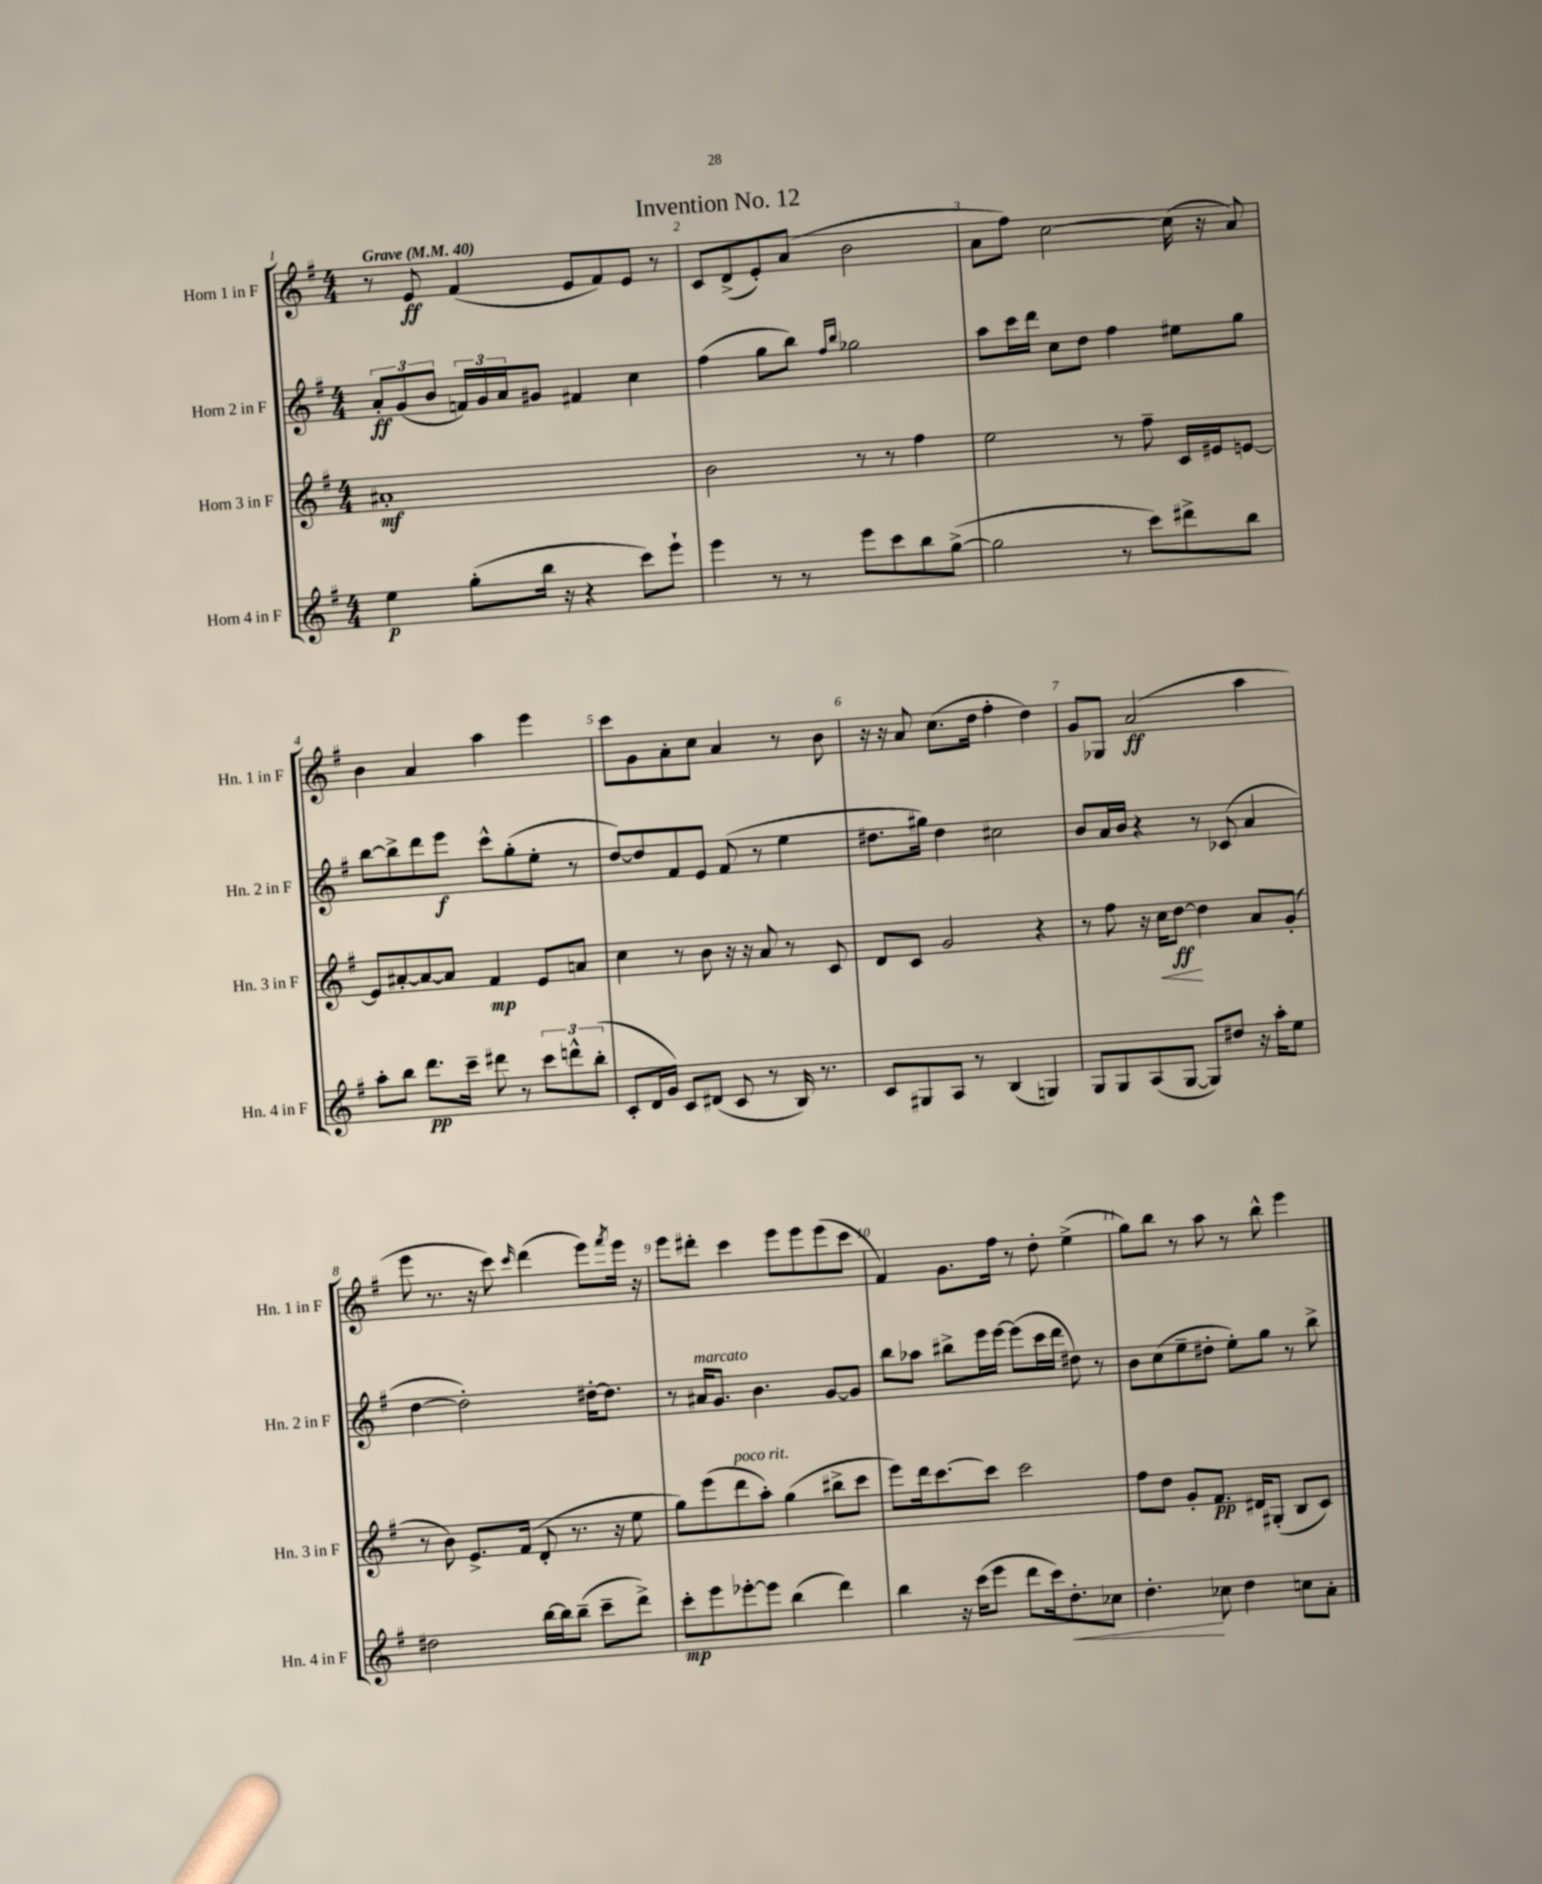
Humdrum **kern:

**kern	**dynam	**kern	**dynam	**kern	**dynam	**kern	**dynam
*part4	*part4	*part3	*part3	*part2	*part2	*part1	*part1
*staff4	*staff4	*staff3	*staff3	*staff2	*staff2	*staff1	*staff1
*I"Horn 4 in F	*	*I"Horn 3 in F	*	*I"Horn 2 in F	*	*I"Horn 1 in F	*
*I'Hn. 4 in F	*	*I'Hn. 3 in F	*	*I'Hn. 2 in F	*	*I'Hn. 1 in F	*
*clefG2	*	*clefG2	*	*clefG2	*	*clefG2	*
*k[f#]	*	*k[f#]	*	*k[f#]	*	*k[f#]	*
*M4/4	*	*M4/4	*	*M4/4	*	*M4/4	*
*MM40	*	*MM40	*	*MM40	*	*MM40	*
=1	=1	=1	=1	=1	=1	=1	=1
!	!	!	!	!	!	!LO:TX:a:B:t=Grave	!
4ee\	p	1a#X'	mf	12a'/L	ff	8r	.
.	.	.	.	(12g/	.	.	.
.	.	.	.	.	.	8e/	ff
.	.	.	.	12b/J	.	.	.
(8gg'\L	.	.	.	24fn/LL)	.	(4f#/	.
.	.	.	.	24g/	.	.	.
.	.	.	.	24a/J	.	.	.
16bb\Jk	.	.	.	8g#X/J	.	.	.
16r	.	.	.	.	.	.	.
4r	.	.	.	4f#X/	.	8e/L	.
.	.	.	.	.	.	8f#/)	.
8ccc\L)	.	.	.	4cc\	.	8e/J	.
8eee`\J	.	.	.	.	.	8r	.
=2	=2	=2	=2	=2	=2	=2	=2
4eee\	.	2b\	.	(4ff#\	.	8c/L	.
.	.	.	.	.	.	(8d^/	.
8r	.	.	.	8gg\L	.	8e'/)	.
8r	.	.	.	8bb\J)	.	(8a/J	.
.	.	.	.	16qqff#/LL	.	.	.
.	.	.	.	16qqbb/JJ	.	.	.
8eee\L	.	8r	.	2gg-X\	.	2b\	.
8ccc\	.	8r	.	.	.	.	.
8bb\	.	4ff#\	.	.	.	.	.
([8gg^\J	.	.	.	.	.	.	.
=3	=3	=3	=3	=3	=3	=3	=3
2gg\]	.	2ee\	.	8aa\L	.	8a\L	.
.	.	.	.	16ccc\L	.	8ff#\J)	.
.	.	.	.	16ddd\JJ	.	.	.
.	.	.	.	8cc\L	.	[2cc\	.
.	.	.	.	8dd\J	.	.	.
8r	.	8r	.	4ff#\	.	.	.
8ccc\L)	.	8ff#~\	.	.	.	.	.
8ddd#X^\	.	16c/LL	.	8ee#X\L	.	(16cc\]	.
.	.	16e#X/J	.	.	.	16r	.
8bb\J	.	[8en/J	.	8gg\J	.	8a/)	.
!!LO:LB:g=z
=4	=4	=4	=4	=4	=4	=4	=4
8aa'\L	.	8e/L]	.	[8bb\L	.	4b\	.
8bb\J	.	[8a#X'/	.	8bb^\]	.	.	.
8.ddd\L	pp	8a#/_	.	8ddd\	.	4a/	.
.	.	8a#/J]	.	8eee\J	f	.	.
16ccc~\Jk	.	.	.	.	.	.	.
8ddd#X\	.	4f#/	mp	8ccc^^\L	.	4aa\	.
8r	.	.	.	(8gg'\	.	.	.
12ccc\L	.	8e/L	.	8ee'\J	.	4eee\	.
12dddn^^\	.	.	.	.	.	.	.
.	.	8an/J	.	8r	.	.	.
(12bb'\J	.	.	.	.	.	.	.
=5	=5	=5	=5	=5	=5	=5	=5
8c'/L	.	4cc\	.	[8dd/L)	.	8ccc\L	.
16d/L	.	.	.	8dd/]	.	8g\	.
16g/JJ)	.	.	.	.	.	.	.
8c/L	.	8r	.	8f#/	.	8a'\	.
(8d#X/J	.	8b\	.	8e/J	.	8cc\J	.
8c/	.	16r	.	(8f#/	.	4a/	.
.	.	16r	.	.	.	.	.
8r	.	8a/	.	8r	.	.	.
16B/)	.	8r	.	4ee\	.	8r	.
8.r	.	.	.	.	.	.	.
.	.	8c/	.	.	.	8b\	.
=6	=6	=6	=6	=6	=6	=6	=6
8c/L	.	8d/L	.	8.dd#X\L	.	16r	.
.	.	.	.	.	.	16r	.
8G#X/	.	8c/J	.	.	.	8a/	.
.	.	.	.	16gg#X\Jk)	.	.	.
8A/J	.	2g/	.	4dd#\	.	(8.cc\L	.
8r	.	.	.	.	.	.	.
.	.	.	.	.	.	16dd\Jk	.
(4B/	.	.	.	2cc#X\	.	4ff#'\	.
4Gn/)	.	4r	.	.	.	4dd\)	.
=7	=7	=7	=7	=7	=7	=7	=7
8G/L	.	8r	.	8b/L	.	8g/L	.
8G/	.	8ff#\	.	16a/L	.	8G-X/J	.
.	.	.	.	16b/JJ	.	.	.
(8A/	.	16r	.	4r	.	(2a/	ff
!	!	!	!LO:HP:b	!	!	!	!
.	.	16cc\KL	<	.	.	.	.
[8G/J	.	[8dd\J	ff	.	.	.	.
8G/L])	.	4dd\]	[	8r	.	.	.
8dd#X/J	.	.	.	(8c-X/	.	.	.
16r	.	8a/L	.	4a/	.	4aa\	.
16aa'\KL	.	.	.	.	.	.	.
8ee\J	.	(8g'/J	.	.	.	.	.
!!LO:LB:g=z
=8	=8	=8	=8	=8	=8	=8	=8
2dd#X\	.	8r	.	[4dd\	.	8eee\	.
.	.	8b\)	.	.	.	8.r	.
.	.	8.e^/L	.	2dd'\])	.	.	.
.	.	.	.	.	.	16r	.
.	.	.	.	.	.	8ccc\)	.
.	.	(16f#/Jk	.	.	.	.	.
.	.	.	.	.	.	16qqccc/	.
[16bb\LL	.	8d'/	.	.	.	(4ddd\	.
16bb\J]	.	.	.	.	.	.	.
(8bb~\J	.	8.r	.	.	.	.	.
8ccc~\L	.	.	.	[16dd#X'\KL	.	8eee\L)	.
.	.	16r	.	8.dd#\J]	.	.	.
.	.	.	.	.	.	8qfff#/	.
8ddd^\J)	.	8ee\	.	.	.	16eee\Jk	.
.	.	.	.	.	.	16r	.
=9	=9	=9	=9	=9	=9	=9	=9
8ccc'\L	mp	8gg\L)	.	8r	.	8eee\L	.
!	!	!	!	!LO:TX:a:i:t=marcato	!	!	!
8eee\	.	(8eee\	.	16a#X/KL	.	8ddd#X'\J	.
.	.	.	.	8.g/J	.	.	.
!	!	!LO:TX:a:i:t=poco rit.	!	!	!	!	!
[8eee-X'\	.	8ddd\	.	.	.	4ccc\	.
8eee-\J]	.	8aa'\J)	.	4.b\	.	.	.
(4bb\	.	(4gg\	.	.	.	8eee\L	.
.	.	.	.	.	.	8eee\	.
4ddd\)	.	8bb#X^\L	.	[8g/L	.	(8eee\	.
.	.	8ccc\J	.	8g/J]	.	8ccc\J	.
=10	=10	=10	=10	=10	=10	=10	=10
4bb\	.	8eee\L)	.	8bb\L	.	4f#/)	.
.	.	16ddd\k	.	8aa-X\J	.	.	.
.	.	[8.ccc\	.	.	.	.	.
16r	.	.	.	8bb#X^\L	.	8.g\L	.
(16ccc\KL	.	.	.	.	.	.	.
8eee\J	.	8ccc\J]	.	16eee\L	.	.	.
.	.	.	.	[16eee\JJ	.	16ff#\Jk	.
8ddd\L	.	2ccc\	.	(8eee\L]	.	8r	.
16ccc\k)	.	.	.	16ccc\L	.	8dd'\	.
!	!LO:HP:b	!	!	!	!	!	!
8.dd'\	<	.	.	16ddd\JJ	.	.	.
.	.	.	.	8dd#X\)	.	(4ee^\	.
8cc-X\J	.	.	.	8r	.	.	.
=11	=11	=11	=11	=11	=11	=11	=11
4.dd'\	.	8ff#\L	.	8b\L	.	8gg\L)	.
.	.	8dd\J	.	(8cc\	.	8bb\J	.
.	.	8g'/L	.	8ee~\	.	8r	.
8cc-X\	[	8.f#/J	pp	8dd#X'\J	.	8aa\	.
4dd\	.	.	.	8ee'\L)	.	8r	.
.	.	16d#X/KL	.	.	.	.	.
.	.	(8G#X'/J	.	8gg\J	.	8bb^^\	.
8ccn\L	.	8B/L	.	8r	.	4eee\	.
8a'\J	.	8c/J)	.	8bb^\	.	.	.
==	==	==	==	==	==	==	==
*-	*-	*-	*-	*-	*-	*-	*-
